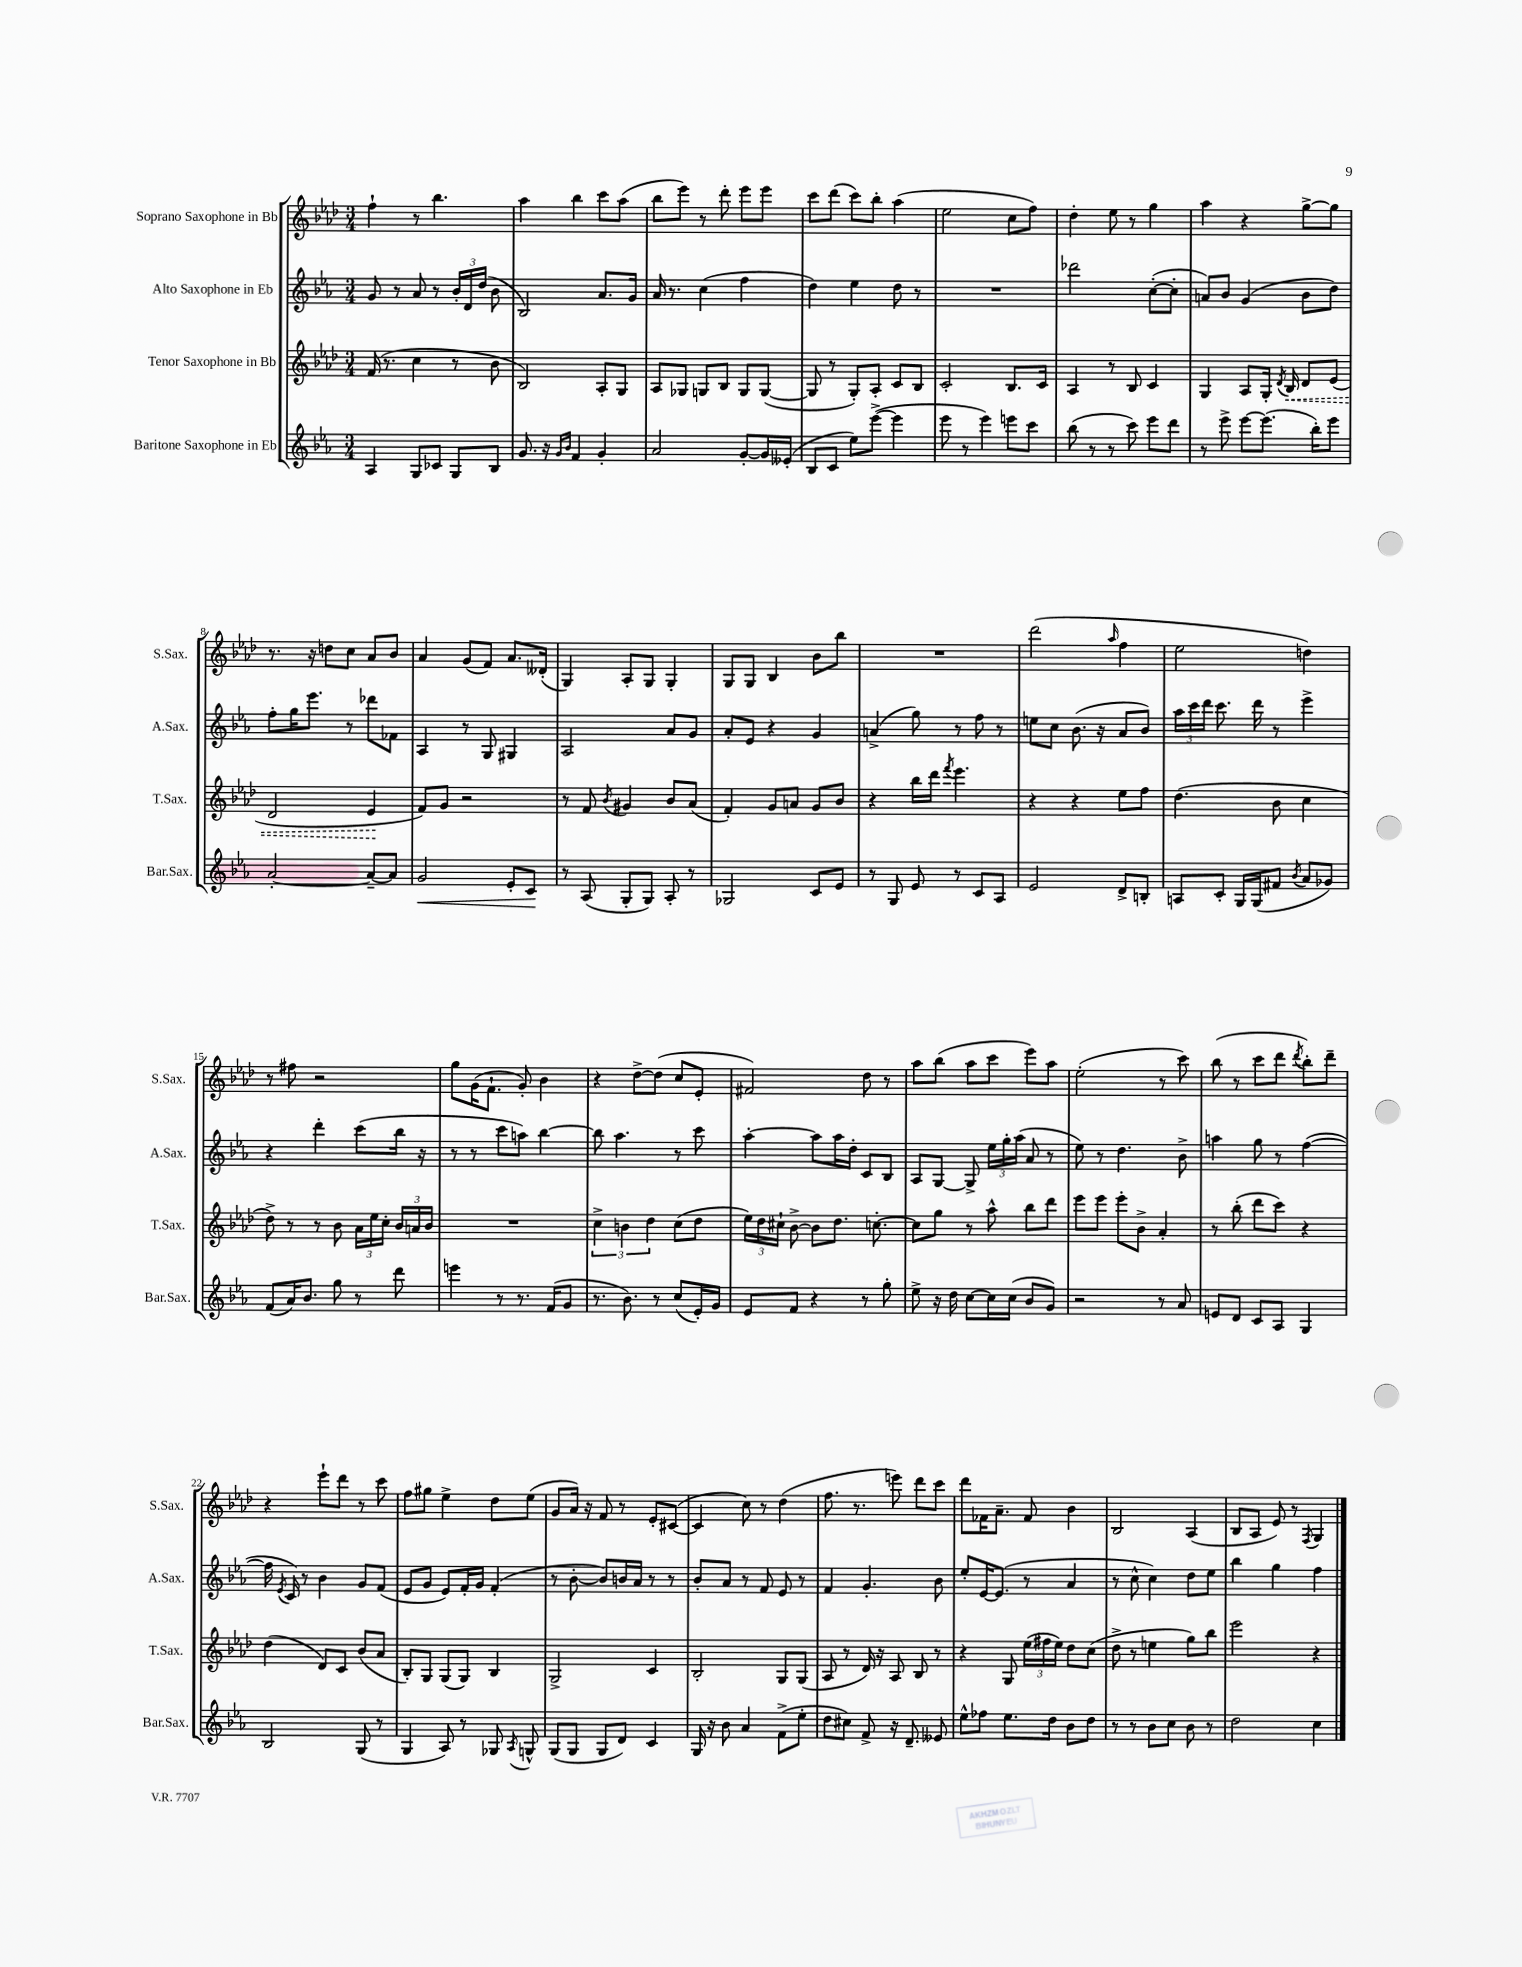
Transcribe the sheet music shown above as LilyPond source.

<<
\new StaffGroup <<
\new Staff = "s0" \with { instrumentName = "Soprano Saxophone in Bb" shortInstrumentName = "S.Sax." } {
    \clef treble \key aes \major \numericTimeSignature \time 3/4
    \autoBeamOff f''4-! r8 bes''4. |
    aes''4 bes''4 c'''8[ aes''8]( |
    bes''8[ ees'''8]) r8 des'''8-. ees'''8[ ees'''8] |
    c'''8[ des'''8]( c'''8[) bes''8]-. aes''4( |
    ees''2 c''8[ f''8]) |
    des''4-. ees''8 r8 g''4 |
    aes''4 r4 g''8[~-> g''8] |
    r8. r16 d''8[ c''8] aes'8[ bes'8] |
    aes'4 g'8[( f'8]) aes'8.[ deses'16]-.( |
    g4) aes8[-. g8] g4-. |
    g8[ g8] bes4 bes'8[ bes''8] |
    R2. |
    des'''2( \grace { aes''16 } f''4 |
    ees''2 d''4) |
    r8 fis''8 r2 |
    g''8[ g'16( f'8.]-! g'8-.) bes'4 |
    r4 des''8[~-> des''8]( c''8[ ees'8]-. |
    fis'2) des''8 r8 |
    aes''8[ bes''8]( aes''8[ c'''8] ees'''8[) aes''8] |
    ees''2-.( r8 c'''8) |
    bes''8( r8 c'''8[ des'''8] \acciaccatura { des'''8 } bes''8[-.) des'''8]-- |
    r4 ees'''8[-! des'''8] r8 c'''8 |
    f''8[ gis''8] ees''4-> des''8[ ees''8]( |
    g'8[ aes'16]) r16 f'8 r8 ees'8[-. cis'8]~( |
    cis'4 c''8) r8 des''4( |
    f''8. r8. e'''8) des'''8[ c'''8] |
    des'''8[ fes'16 aes'8.]-- fes'8 bes'4 |
    bes2 aes4( |
    bes8[ aes8] ees'8) r8 \acciaccatura { f8 } g4 \bar "|." |
}
\new Staff = "s1" \with { instrumentName = "Alto Saxophone in Eb" shortInstrumentName = "A.Sax." } {
    \clef treble \key ees \major \numericTimeSignature \time 3/4
    \autoBeamOff g'8 r8 aes'8 r8 \tuplet 3/2 { bes'16[-. d'16 d''16]( } bes'8 |
    bes2) aes'8.[ g'16] |
    aes'16 r8. c''4( f''4 |
    d''4) ees''4 d''8 r8 |
    R2. |
    des'''2 c''8[~-.( c''8]-. |
    a'8[) bes'8] g'4( bes'8[ d''8]) |
    f''8[-. g''16 ees'''8.] r8 des'''8[ fes'8] |
    aes4 r8 g8 gis4 |
    aes2 aes'8[ g'8] |
    aes'8[-. ees'8] r4 g'4 |
    a'4->( g''8) r8 f''8 r8 |
    e''8[ c''8] bes'8.( r16 aes'8[ bes'8]) |
    \tuplet 3/2 { aes''16[ c'''16 d'''16] } c'''8. d'''16 r8 ees'''4-> |
    r4 d'''4-. c'''8[( bes''16] r16 |
    r8 r8 c'''8[ a''8]) bes''4~ |
    bes''8 aes''4. r8 c'''8 |
    aes''4~-. aes''8[ aes''16 d''16]-. c'8[ bes8] |
    aes8[ g8]~ g8-> \tuplet 3/2 { ees''16[ g''16-. aes''16]( } aes'8 r8 |
    ees''8) r8 d''4. bes'8-> |
    a''4 g''8 r8 f''4~( |
    f''16 \acciaccatura { ees'8 } c'16) r8 bes'4 g'8[ f'8]( |
    ees'8[ g'8] ees'8[) f'16-. g'16] f'4-.( |
    r8 bes'8~-. bes'8[) b'16 aes'16] r8 r8 |
    bes'8[-. aes'8] r8 f'8 ees'8 r8 |
    f'4 g'4.-. bes'8 |
    ees''8[-. ees'16~ ees'8.]( r8 aes'4 |
    r8 c''8-^ c''4) d''8[ ees''8] |
    bes''4 g''4 f''4 \bar "|." |
}
\new Staff = "s2" \with { instrumentName = "Tenor Saxophone in Bb" shortInstrumentName = "T.Sax." } {
    \clef treble \key aes \major \numericTimeSignature \time 3/4
    \autoBeamOff f'16( r8. c''4 r8 bes'8 |
    bes2) aes8[-. g8] |
    aes8[ ges8] g8[ bes8] g8[ g8]~( |
    g8 r8 g8[-.) aes8]-. c'8[ bes8] |
    c'2-. bes8.[ c'16] |
    aes4 r8 bes8 c'4 |
    g4 aes8[ g16]-. \acciaccatura { des'8 } \once \override Hairpin.style = #'dashed-line bes16\< des'8[ ees'8]( |
    des'2 ees'4\! |
    f'8[) g'8] r2 |
    r8 f'8 \acciaccatura { bes'8 } gis'4 bes'8[ aes'8]( |
    f'4-.) g'8[ a'8] g'8[ bes'8] |
    r4 bes''16[ des'''16] \acciaccatura { f'''8 } ees'''4. |
    r4 r4 ees''8[ f''8] |
    des''4.( bes'8 c''4 |
    des''8->) r8 r8 bes'8 \tuplet 3/2 { aes'16[ ees''16 c''16]-. } \tuplet 3/2 { bes'16[ a'16 bes'16] } |
    R2. |
    \tuplet 3/2 { c''4-> b'4 des''4 } c''8[( des''8] |
    \tuplet 3/2 { ees''16[) des''16 cis''16]-! } bes'8~-> bes'8[ des''8.] c''8.~-. |
    c''8[ g''8] r8 aes''8-^ bes''8[ des'''8] |
    ees'''8[ ees'''8] ees'''8[-. bes'8]-> aes'4-. |
    r8 bes''8-.( des'''8[ c'''8]) r4 |
    des''4( des'8[) c'8] bes'8[( aes'8] |
    bes8[-.) g8] g8[( g8]) bes4 |
    g2-> c'4 |
    bes2-. g8[ g8]( |
    aes8 r8 des'16) r16 aes8 bes8 r8 |
    r4 g8 \tuplet 3/2 { ees''16[( fis''16 ees''16]) } des''8[ c''8]( |
    des''8-> r8 e''4 g''8[) bes''8] |
    ees'''2 r4 \bar "|." |
}
\new Staff = "s3" \with { instrumentName = "Baritone Saxophone in Eb" shortInstrumentName = "Bar.Sax." } {
    \clef treble \key ees \major \numericTimeSignature \time 3/4
    \autoBeamOff aes4 g8[ ces'8] g8[ bes8] |
    g'8. r16 \grace { g'16[ bes'16] } f'4 g'4-. |
    aes'2 g'8[~-. g'16 eeses'16]-.( |
    bes8[ c'8] ees''8[) ees'''8]~->( ees'''4 |
    ees'''8 r8 ees'''4) e'''8[ c'''8] |
    bes''8( r8 r8 c'''8) ees'''8[ d'''8] |
    r8 ees'''8-> ees'''8[~ ees'''8.]( bes''16[-.) ees'''8] |
    aes'2~-. aes'8[~-- aes'8] |
    g'2\< ees'8[-. c'8]\! |
    r8 aes8( g8[-. g8]) aes8-. r8 |
    ges2 c'8[ ees'8] |
    r8 g8 ees'8 r8 c'8[ aes8] |
    ees'2 d'8[-> b8]-. |
    a8[ c'8]-. g16[ g16( fis'8] \acciaccatura { bes'8 } aes'8[ ges'8]) |
    f'8[( aes'16) bes'8.] g''8 r8 d'''8 |
    e'''4 r8 r8. f'16[( g'8] |
    r8. bes'8.) r8 c''8[( ees'16-.) g'16] |
    ees'8[ f'8] r4 r8 g''8-. |
    ees''8-> r16 d''16 c''8[~ c''16 c''16]( bes'8[ g'8]) |
    r2 r8 aes'8 |
    e'8[ d'8] c'8[ aes8] g4 |
    bes2 g8( r8 |
    g4 aes8) r8 ges8 \acciaccatura { aes8 } g8-^ |
    g8[( g8] g8[ d'8]) c'4 |
    g16 r16 bes'8 aes'4 f'8[->( ees''8]-. |
    d''8[ cis''8]) f'8-> r16 d'8.-- eeses'8 |
    ees''8[-^ fes''8] ees''8.[ d''16] bes'8[ d''8] |
    r8 r8 bes'8[ c''8] bes'8 r8 |
    d''2 c''4 \bar "|." |
}
>>
>>
